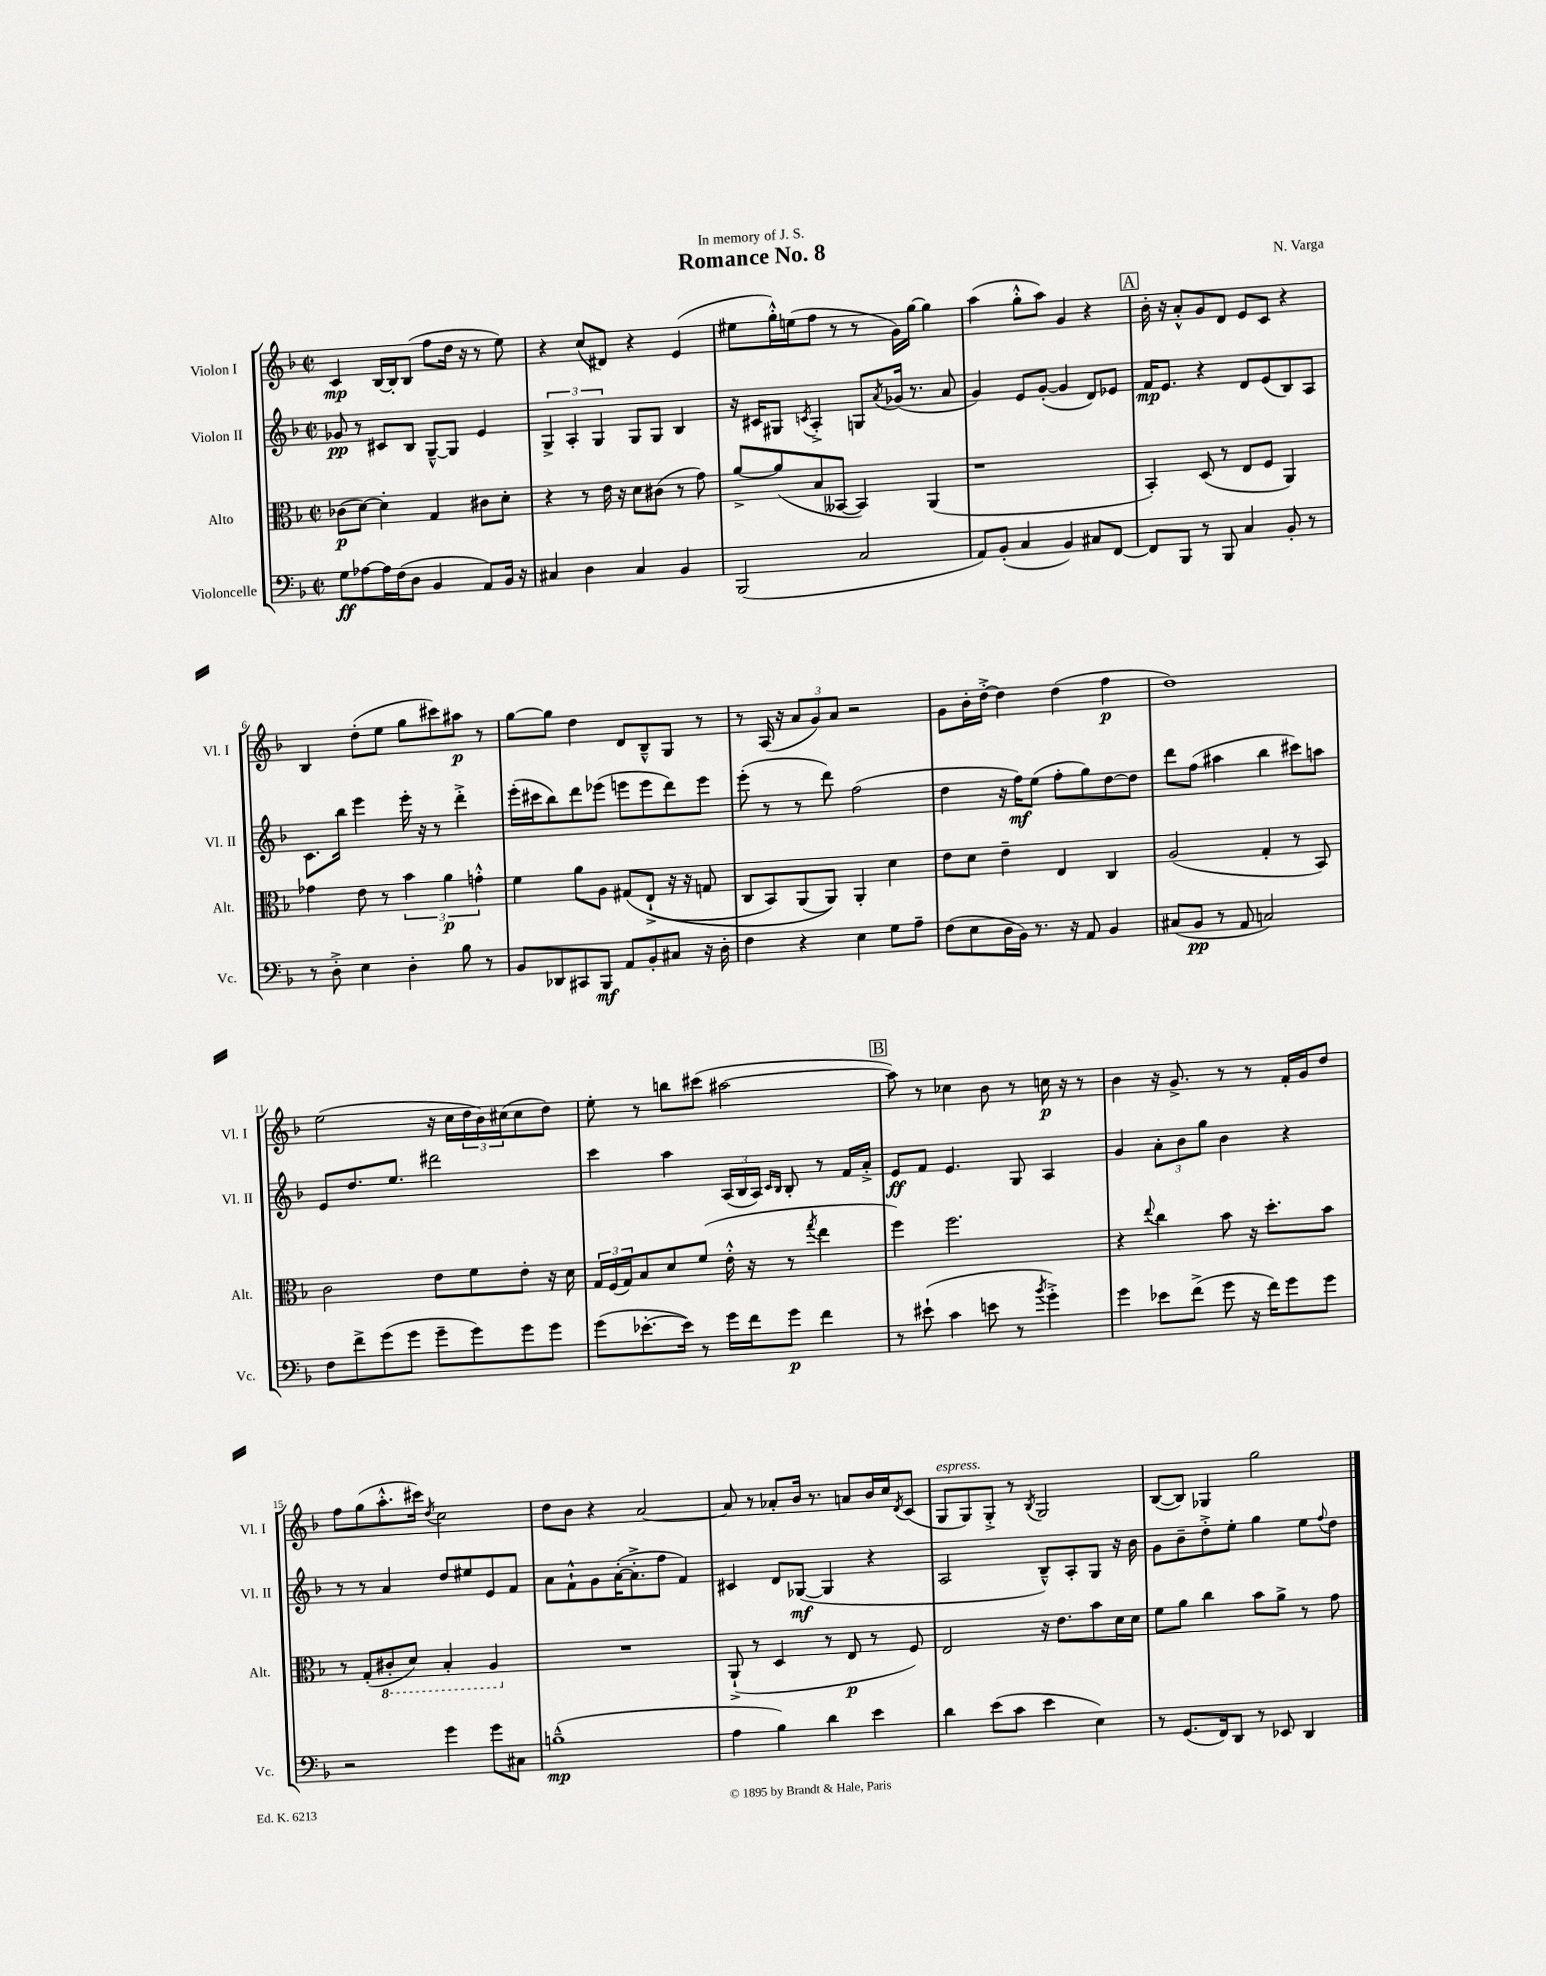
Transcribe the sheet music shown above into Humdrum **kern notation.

**kern	**dynam	**kern	**dynam	**kern	**dynam	**kern	**dynam
*part4	*part4	*part3	*part3	*part2	*part2	*part1	*part1
*staff4	*staff4	*staff3	*staff3	*staff2	*staff2	*staff1	*staff1
*I"Violoncelle	*	*I"Alto	*	*I"Violon II	*	*I"Violon I	*
*I'Vc.	*	*I'Alt.	*	*I'Vl. II	*	*I'Vl. I	*
*clefF4	*	*clefC3	*	*clefG2	*	*clefG2	*
*k[b-]	*	*k[b-]	*	*k[b-]	*	*k[b-]	*
*M2/2	*	*M2/2	*	*M2/2	*	*M2/2	*
*met(c|)	*	*met(c|)	*	*met(c|)	*	*met(c|)	*
=1	=1	=1	=1	=1	=1	=1	=1
8G\L	ff	(8c-X\L	p	8g-X/	pp	4c/	mp
[8A-X\	.	[8d\J)	.	8r	.	.	.
16A-\L]	.	4d'\]	.	8c#X/L	.	[16B-/LL	.
(16F\J	.	.	.	.	.	16B-'/J]	.
8D\J	.	.	.	8B-/J	.	(8B-/J	.
4BB-/	.	4G/	.	[8G~^^/L	.	8ff\L	.
.	.	.	.	8G/J]	.	16dd\Jk	.
.	.	.	.	.	.	16r	.
8AA/L)	.	8c#X\L	.	4e/	.	8r	.
16BB-/Jk	.	8d'\J	.	.	.	8ee\)	.
16r	.	.	.	.	.	.	.
=2	=2	=2	=2	=2	=2	=2	=2
4C#X/	.	4r	.	6G^/	.	4r	.
.	.	.	.	6A'/	.	.	.
4D\	.	8r	.	.	.	(8cc/L	.
.	.	.	.	6G/	.	.	.
.	.	16e\	.	.	.	8d#X/J)	.
.	.	16r	.	.	.	.	.
4C#/	.	8d\L	.	8G/L	.	4r	.
.	.	(8c#X\J	.	8G/J	.	.	.
4BB-/	.	8r	.	4B-/	.	(4e/	.
.	.	8g\)	.	.	.	.	.
=3	=3	=3	=3	=3	=3	=3	=3
(2BBB-/	.	[8a^/L	.	16r	.	8ee#X\L	.
.	.	.	.	16c#X/KL	.	.	.
.	.	(8a/]	.	8G#X/J	.	16gg'^^\L)	.
.	.	.	.	.	.	(16een\J	.
.	.	.	.	8qcn/	.	.	.
.	.	8B-/	.	4A'^/	.	8ff\J	.
.	.	[8BB--X/J	.	.	.	8r	.
2C/	.	4BB--/])	.	8Gn/L	.	8r	.
.	.	.	.	8qa/	.	.	.
.	.	.	.	(16g-X/Jk	.	16g\LL)	.
.	.	.	.	8.r	.	[16gg\JJ	.
.	.	(4AA/	.	.	.	4gg\]	.
.	.	.	.	8a/	.	.	.
=4	=4	=4	=4	=4	=4	=4	=4
8AA/L)	.	1r	.	4g/)	.	(4aa\	.
(8BB-'/J	.	.	.	.	.	.	.
4C/	.	.	.	8e/L	.	8gg'^^\L	.
.	.	.	.	([8g'/J	.	8aa\J)	.
4BB-/)	.	.	.	4g/]	.	4g/	.
8C#X/L	.	.	.	8d/L)	.	4r	.
[8FF/J	.	.	.	8e-X/J	.	.	.
!!LO:REH:place=s1:t=A
=5	=5	=5	=5	=5	=5	=5	=5
8FF/L]	.	4BB-'/)	.	16f/KL	mp	16b-'\	.
.	.	.	.	8.e/J	.	16r	.
8BBB-/J	.	.	.	.	.	8a'^^/L	.
8r	.	(8D/	.	4r	.	8g/	.
8BBB-/	.	8r	.	.	.	8d/J	.
4C/	.	8E/L	.	8d/L	.	8e/L	.
.	.	8F/J	.	(8e/	.	8c/J	.
8BB-'/	.	4AA/)	.	8B-/)	.	4r	.
8r	.	.	.	8A/J	.	.	.
!!LO:LB:g=z
=6	=6	=6	=6	=6	=6	=6	=6
8r	.	4g-X\	.	8.c\L	.	4B-/	.
8D'^\	.	.	.	.	.	.	.
.	.	.	.	16bb-\Jk	.	.	.
4E\	.	8e\	.	4eee\	.	(8dd'\L	.
.	.	8r	.	.	.	8ee\J	.
4D'\	.	6b-\	.	16eee'\	.	8gg\L	.
.	.	.	.	16r	.	.	.
.	.	.	.	8r	.	8ccc#X\)	.
.	.	6a\	p	.	.	.	.
8B-\	.	.	.	4ddd'^\	.	8aa#X\J	p
.	.	6gn'^^\	.	.	.	.	.
8r	.	.	.	.	.	8r	.
=7	=7	=7	=7	=7	=7	=7	=7
8BB-/L	.	4f\	.	(16eee'\LL	.	[8gg\L	.
.	.	.	.	16ccc#X\J	.	.	.
8DD-X/	.	.	.	8bb-\)	.	8gg\J]	.
8CC#X/	.	8a\L	.	8ddd\	.	4dd\	.
8BBB-/J	mf	8A\J	.	(8eee-X\J	.	.	.
8AA/L	.	(8G#X/L	.	8eeen\L	.	8d/L	.
8BB-'/	.	(8E`^/J	.	8eee\	.	8B-~^^/	.
8C#X/J	.	16r	.	8ddd\)	.	8G/J	.
.	.	16r	.	.	.	.	.
16r	.	8Gn/	.	8eee\J	.	8r	.
16D'\	.	.	.	.	.	.	.
=8	=8	=8	=8	=8	=8	=8	=8
4F\	.	8C/L	.	(8eee'\	.	8r	.
.	.	8BB-/)	.	8r	.	(16A/	.
.	.	.	.	.	.	16r	.
4r	.	(8AA/	.	8r	.	12a/L	.
.	.	.	.	.	.	12g/)	.
.	.	8AA/J))	.	8ddd\)	.	.	.
.	.	.	.	.	.	12a/J	.
4E\	.	4AA'/	.	(2ff\	.	2r	.
8G\L	.	4d\	.	.	.	.	.
8A~\J	.	.	.	.	.	.	.
=9	=9	=9	=9	=9	=9	=9	=9
(8F\L	.	8e\L	.	4dd\	.	8g\L	.
8E\	.	8d\J	.	.	.	16b-'\L	.
.	.	.	.	.	.	[16dd'^\JJ	.
16D\L	.	4e~\	.	16r	.	4dd\]	.
16BB-\JJ)	.	.	.	16ff\KL)	mf	.	.
8.r	.	.	.	(8ee\J	.	.	.
.	.	4E/	.	8ff'\L	.	(4dd\	.
16r	.	.	.	.	.	.	.
8AA/	.	.	.	8gg\)	.	.	.
4BB-/	.	4C/	.	[8dd\	.	4ff\	p
.	.	.	.	8dd\J]	.	.	.
=10	=10	=10	=10	=10	=10	=10	=10
(8C#X/L	.	(2A/	.	8ddd\L	.	1dd)	.
8BB-/J	pp	.	.	(8ff\J	.	.	.
8r	.	.	.	4aa#X\	.	.	.
8AA/	.	.	.	.	.	.	.
2Cn/)	.	4G'/	.	4bb-\	.	.	.
.	.	8r	.	8ccc#X\L)	.	.	.
.	.	8BB-/)	.	8aan\J	.	.	.
!!LO:LB:g=z
=11	=11	=11	=11	=11	=11	=11	=11
8F\L	.	2c\	.	8e/L	.	(2ee\	.
8f^\	.	.	.	8.dd/	.	.	.
(8g\	.	.	.	.	.	.	.
.	.	.	.	8.ee/J	.	.	.
8g\J	.	.	.	.	.	.	.
8g~\L	.	8e\L	.	2ddd#X\	.	16r	.
.	.	.	.	.	.	16cc\LL	.
8g\)	.	8f\	.	.	.	24dd\	.
.	.	.	.	.	.	24b-\)	.
.	.	.	.	.	.	(24cc#X\J	.
8g\	.	8e'\J	.	.	.	8cc#\	.
8g\J	.	16r	.	.	.	8dd\J)	.
.	.	16d\	.	.	.	.	.
=12	=12	=12	=12	=12	=12	=12	=12
(8g\L	.	24G/LL	.	4ccc\	.	8ee'\	.
.	.	(24F/	.	.	.	.	.
.	.	24G/J)	.	.	.	.	.
[8.e-X'\	.	8B-/	.	.	.	8r	.
.	.	8d/	.	4aa\	.	8bbn\L	.
16e-\Jk])	.	.	.	.	.	.	.
8r	.	(8f/J	.	.	.	(8ccc#X\J	.
16g\LL	.	16e'^^\	.	(24A/LL	.	[2aa#X\	.
.	.	.	.	24B-/	.	.	.
16f\J	.	16r	.	.	.	.	.
.	.	.	.	24A/JJ)	.	.	.
.	.	.	.	16qqc/LL	.	.	.
.	.	.	.	16qqB-/JJ	.	.	.
8g\J	p	8r	.	8B-'/	.	.	.
.	.	8qgg/	.	.	.	.	.
4f\	.	4ee\	.	8r	.	.	.
.	.	.	.	16f/LL	.	.	.
.	.	.	.	16a'^/JJ	.	.	.
!!LO:REH:place=s1:t=B
=13	=13	=13	=13	=13	=13	=13	=13
8r	.	4ff\)	.	8e/L	ff	8aa#\])	.
(8e#X`\	.	.	.	8f/J	.	8r	.
4c\	.	2.ff\	.	4.e/	.	4cc-X\	.
8en\	.	.	.	.	.	8b-\	.
8r	.	.	.	8G/	.	8r	.
8qb-/	.	.	.	.	.	.	.
4g'^\)	.	.	.	4A/	.	16ccn\	p
.	.	.	.	.	.	16r	.
.	.	.	.	.	.	8r	.
=14	=14	=14	=14	=14	=14	=14	=14
4g\	.	4r	.	4g/	.	4b-\	.
.	.	8qqee/	.	.	.	.	.
8e-X\L	.	4cc\	.	12a'\L	.	16r	.
.	.	.	.	.	.	8.g^/	.
.	.	.	.	12b-\	.	.	.
(8f^\J	.	.	.	.	.	.	.
.	.	.	.	12gg\J	.	.	.
8g\	.	8b-\	.	4b-\	.	8r	.
16r	.	16r	.	.	.	8r	.
16f\KL)	.	8.dd'\L	.	.	.	.	.
8g\	.	.	.	4r	.	16f'/LL	.
.	.	.	.	.	.	16g/J	.
8g\J	.	8b-\J	.	.	.	8dd/J	.
!!LO:LB:g=z
=15	=15	=15	=15	=15	=15	=15	=15
2r	.	8r	.	8r	.	8ff\L	.
.	.	(8G'/L	.	8r	.	(8gg\	.
*	*	*8ba	*	*	*	*	*
.	.	8C#X'/	.	4a/	.	8.aa'^^\	.
.	.	8D/J)	.	.	.	.	.
.	.	.	.	.	.	16ccc#X\Jk)	.
.	.	.	.	.	.	8qdd/	.
4g\	.	4BB-'/	.	8dd/L	.	2cc\	.
.	.	.	.	8ee#X/	.	.	.
8g\L	.	4AA/	.	8e/	.	.	.
8C#X\J	.	.	.	8f/J	.	.	.
=16	=16	=16	=16	=16	=16	=16	=16
*	*	*X8ba	*	*	*	*	*
(1Bn~^^	mp	1r	.	8a\L	.	8dd\L	.
.	.	.	.	8f`^^\	.	8b-\J	.
.	.	.	.	8g\	.	4r	.
.	.	.	.	([16a'\K	.	.	.
.	.	.	.	8.a'^\]	.	.	.
.	.	.	.	.	.	[2a/	.
.	.	.	.	8ff\J	.	.	.
.	.	.	.	4f/)	.	.	.
=17	=17	=17	=17	=17	=17	=17	=17
4A\	.	(8AA`^/	.	4c#X/	.	8a/]	.
.	.	8r	.	.	.	8r	.
4B-\)	.	4D/	.	8d/L	.	8a-X'/L	.
.	.	.	.	([8G-X/J	mf	16b-/Jk	.
.	.	.	.	.	.	8.r	.
4d\	.	8r	.	4G-/]	.	.	.
.	.	8E/	p	.	.	8an/L	.
4e\	.	8r	.	4r	.	16b-/L	.
.	.	.	.	.	.	16cc/J	.
.	.	.	.	.	.	8qd/	.
.	.	8F/)	.	.	.	(8c/J	.
=18	=18	=18	=18	=18	=18	=18	=18
!	!	!	!	!	!	!LO:TX:a:i:t=espress.	!
4d\	.	2E/	.	2A/	.	8G/L	.
.	.	.	.	.	.	8G/)	.
(8e\L	.	.	.	.	.	8G'^/J	.
8c\J	.	.	.	.	.	8r	.
.	.	.	.	.	.	8qB-/	.
4e\	.	16r	.	8B-~^^/L)	.	2G/	.
.	.	8.e\L	.	.	.	.	.
.	.	.	.	8A'/	.	.	.
4E\)	.	8b-\	.	8G/J	.	.	.
.	.	16d\L	.	16r	.	.	.
.	.	16d\JJ	.	16b-\	.	.	.
=19	=19	=19	=19	=19	=19	=19	=19
8r	.	8f\L	.	8g\L	.	([8B-/L	.
(8.GG/L	.	8a\J	.	8b-~\	.	8B-/J])	.
.	.	4cc\	.	8dd'^\	.	4G-X/	.
16FF/k)	.	.	.	.	.	.	.
8DD/J	.	.	.	8ee'\J	.	.	.
8r	.	8b-\L	.	4gg\	.	2gg\	.
8EE-X/	.	8a^\J	.	.	.	.	.
4DD/	.	8r	.	8ee\L	.	.	.
.	.	.	.	8qqff/	.	.	.
.	.	8g\	.	8dd\J	.	.	.
==	==	==	==	==	==	==	==
*-	*-	*-	*-	*-	*-	*-	*-
